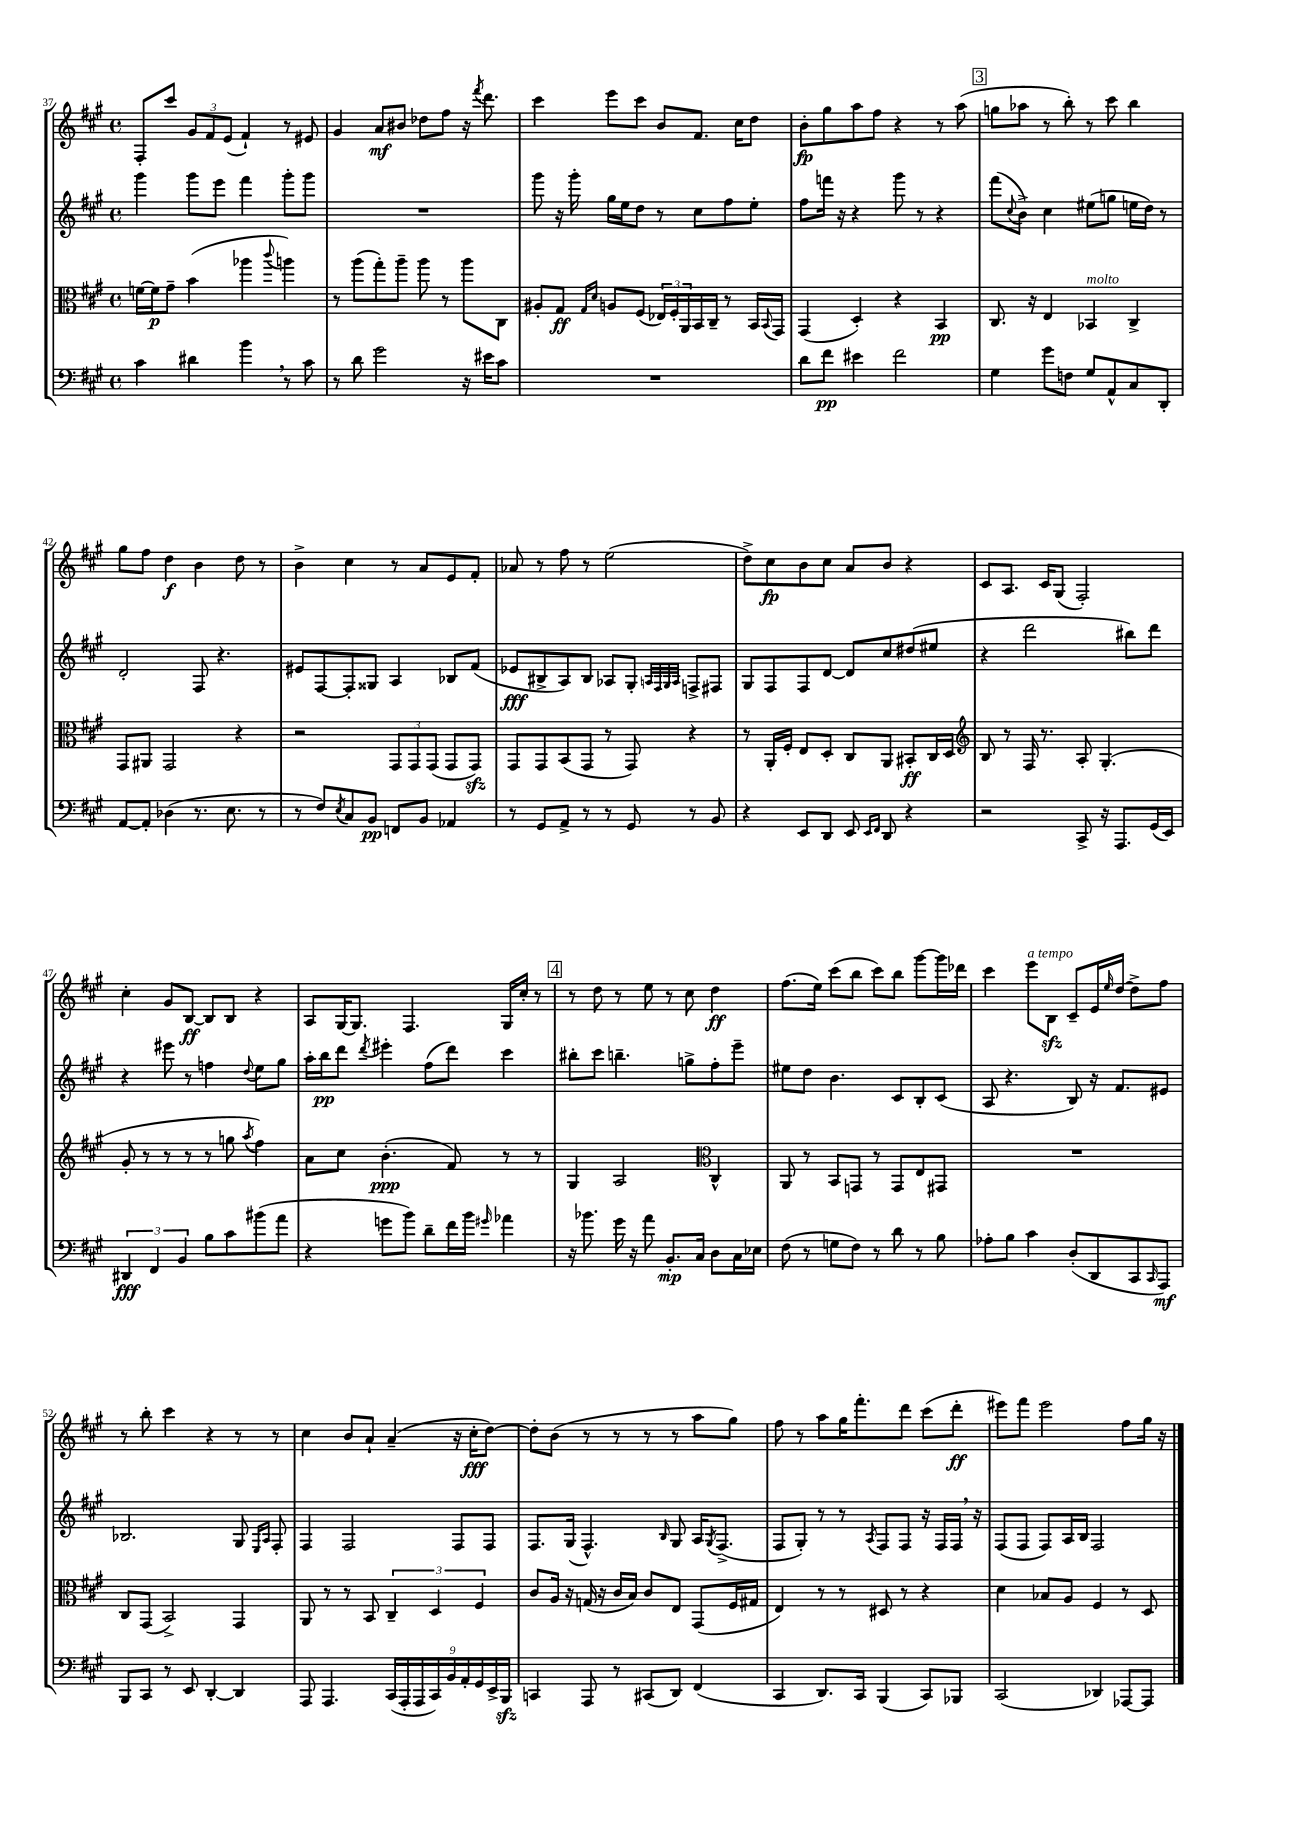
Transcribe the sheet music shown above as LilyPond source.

<<
\new StaffGroup <<
\new Staff = "s0" {
    \clef treble \key a \major \defaultTimeSignature \time 4/4
    fis8-. cis'''8 \tuplet 3/2 { gis'8 fis'8 e'8( } fis'4-!) r8 eis'8 |
    gis'4 a'8\mf bis'8 des''8 fis''8 r16 \acciaccatura { fis'''8 } d'''8. |
    cis'''4 e'''8 cis'''8 b'8 fis'8. cis''16 d''8 |
    b'8-.\fp gis''8 a''8 fis''8 r4 r8 a''8( |
    \mark \markup { \box "3" } g''8 aes''8 r8 b''8-.) r8 cis'''8 b''4 |
    gis''8 fis''8 d''4\f b'4 d''8 r8 |
    b'4-> cis''4 r8 a'8 e'8 fis'8-. |
    aes'8 r8 fis''8 r8 e''2( |
    d''8->) cis''8\fp b'8 cis''8 a'8 b'8 r4 |
    cis'8 a8. cis'16 gis8( fis2-.) |
    cis''4-. gis'8 b8~\ff b8 b8 r4 |
    a8 gis16~ gis8. fis4. gis16 cis''16-. r8 |
    \mark \markup { \box "4" } r8 d''8 r8 e''8 r8 cis''8 d''4\ff |
    fis''8.( e''16) cis'''8( b''8 cis'''8) b''8 gis'''8~ gis'''16 des'''16 |
    cis'''4 e'''8^\markup { \italic "a tempo" } b8\sfz cis'8-- e'16 \grace { e''16 } d''16~ d''8-> fis''8 |
    r8 b''8-. cis'''4 r4 r8 r8 |
    cis''4 b'8 a'8-! a'4--( r16 cis''16-.\fff d''8~) |
    d''8-. b'8( r8 r8 r8 r8 a''8 gis''8) |
    fis''8 r8 a''8 gis''16 fis'''8.-. d'''8 cis'''8( d'''8-.\ff |
    eis'''8) fis'''8 eis'''2 fis''8 gis''16 r16 \bar "|." |
}
\new Staff = "s1" {
    \clef treble \key a \major \defaultTimeSignature \time 4/4
    gis'''4 gis'''8 e'''8 fis'''4 gis'''8-. gis'''8 |
    R1 |
    gis'''8 r16 gis'''16-. gis''16 e''16 d''8 r8 cis''8 fis''8 e''8-. |
    fis''8 f'''16 r16 r4 gis'''8 r8 r4 |
    \mark \markup { \box "3" } fis'''8( \appoggiatura { cis''8 } b'8->) cis''4 eis''8( g''8 e''16 d''16) r8 |
    d'2-. fis8 r4. |
    eis'8 fis8~ fis8-. gisis8 a4 bes8 fis'8( |
    ees'8\fff bis8-> a8) bis8 aes8 gis8-. \grace { a32 fis32 gis32 a32 } f8-> fis8 |
    gis8 fis8 fis8 d'8~ d'8 cis''8 dis''8( eis''8 |
    r4 d'''2 bis''8) d'''8 |
    r4 eis'''8 r8 f''4 \appoggiatura { d''8 } e''8 gis''8 |
    a''16-. b''16\pp d'''8 \acciaccatura { d'''8 } eis'''4-. fis''8( d'''8) cis'''4 |
    \mark \markup { \box "4" } bis''8-. cis'''8 b''4.-- g''8-> fis''8-. e'''8-- |
    eis''8 d''8 b'4. cis'8 b8-. cis'8( |
    a8 r4. b8) r16 fis'8. eis'8 |
    bes2. gis8 \grace { e16 a16 } fis8-. |
    fis4 fis2 fis8 fis8 |
    fis8. gis16( fis4.-^) \grace { b16 } gis8 a16 \acciaccatura { gis8 } fis8.->( |
    fis8 gis8-.) r8 r8 \acciaccatura { a8 } fis8 fis8 r16 fis16 fis16 \breathe r16 |
    fis8( fis8 fis8) a16 b16 fis2 \bar "|." |
}
\new Staff = "s2" {
    \clef alto \key a \major \defaultTimeSignature \time 4/4
    f'16~ f'16\p gis'8-- b'4( aes''4 \appoggiatura { cis'''8 } a''4) |
    r8 a''8( gis''8-.) a''8-- a''8 r8 a''8 cis8 |
    ais8-. gis8\ff \grace { gis16 d'16 } a8 fis8( \tuplet 3/2 { ees16) fis16-. a,16 } b,16 cis16-- r8 b,16 \appoggiatura { b,8 } gis,16 |
    gis,4( d4-.) r4 b,4\pp |
    \mark \markup { \box "3" } cis8. r16 e4 bes,4^\markup { \italic "molto" } cis4-> |
    gis,8 ais,8 gis,2 r4 |
    r2 \tuplet 3/2 { gis,8 gis,8 gis,8( } gis,8 gis,8\sfz) |
    gis,8 gis,8 b,8( gis,8 r8 gis,8) r4 |
    r8 a,16-. fis16-. e8 d8-. cis8 a,8 bis,8-.\ff cis16 d16 |
    \clef treble b8 r8 fis16 r8. a8-. gis4.-.( |
    gis'8-. r8 r8 r8 r8 g''8 \acciaccatura { a''8 } fis''4) |
    a'8 cis''8 b'4.-.\ppp( fis'8) r8 r8 |
    \mark \markup { \box "4" } gis4 a2 \clef alto cis4-^ |
    a,8 r8 b,8 g,8 r8 g,8 e8 gis,8 |
    R1 |
    cis8 gis,8( b,2->) gis,4 |
    a,8 r8 r8 b,8 \tuplet 3/2 { cis4-- d4 fis4 } |
    cis'8 a16 r16 g16( r16 cis'16 b16) cis'8 e8 gis,8( fis16 gis16 |
    e4) r8 r8 dis8 r8 r4 |
    d'4 bes8 a8 fis4 r8 d8 \bar "|." |
}
\new Staff = "s3" {
    \clef bass \key a \major \defaultTimeSignature \time 4/4
    cis'4 dis'4 b'4 \breathe r8 cis'8 |
    r8 d'8 gis'2 r16 eis'16 cis'8 |
    R1 |
    d'8 fis'8\pp eis'4 fis'2 |
    \mark \markup { \box "3" } gis4 gis'8 f8 gis8 a,8-^ cis8 d,8-. |
    a,8~ a,8-. des4( r8. e8. r8 |
    r8 fis8) \acciaccatura { e8 } cis8 b,8\pp f,8 b,8 aes,4 |
    r8 gis,8 a,8-> r8 r8 gis,8 r8 b,8 |
    r4 e,8 d,8 e,8 \grace { e,16 fis,16 } d,8 r4 |
    r2 cis,8-> r16 a,,8. gis,16( e,16) |
    \tuplet 3/2 { dis,4\fff fis,4 b,4 } b8 cis'8 bis'8( a'8 |
    r4 g'8 b'8) d'8-- fis'16 b'16 \grace { gis'16 } aes'4 |
    \mark \markup { \box "4" } r16 bes'8. gis'16 r16 a'8 b,8.-.\mp cis16 d8 cis16 ees16 |
    fis8( r8 g8 fis8) r8 d'8 r8 b8 |
    aes8-. b8 cis'4 d8-.( d,8 cis,8 \grace { cis,16 } a,,8\mf) |
    b,,8 cis,8 r8 e,8 d,4~-. d,4 |
    a,,8 a,,4. \tuplet 9/8 { cis,16( a,,16-. a,,16 cis,16) b,16 a,16-. gis,16 e,16-> b,,16\sfz } |
    c,4 a,,8 r8 cis,8( d,8) fis,4( |
    cis,4 d,8.) cis,16 b,,4( cis,8) bes,,8 |
    cis,2( des,4) aes,,8~ aes,,8 \bar "|." |
}
>>
>>
\layout { \context { \Score currentBarNumber = #37 } }
